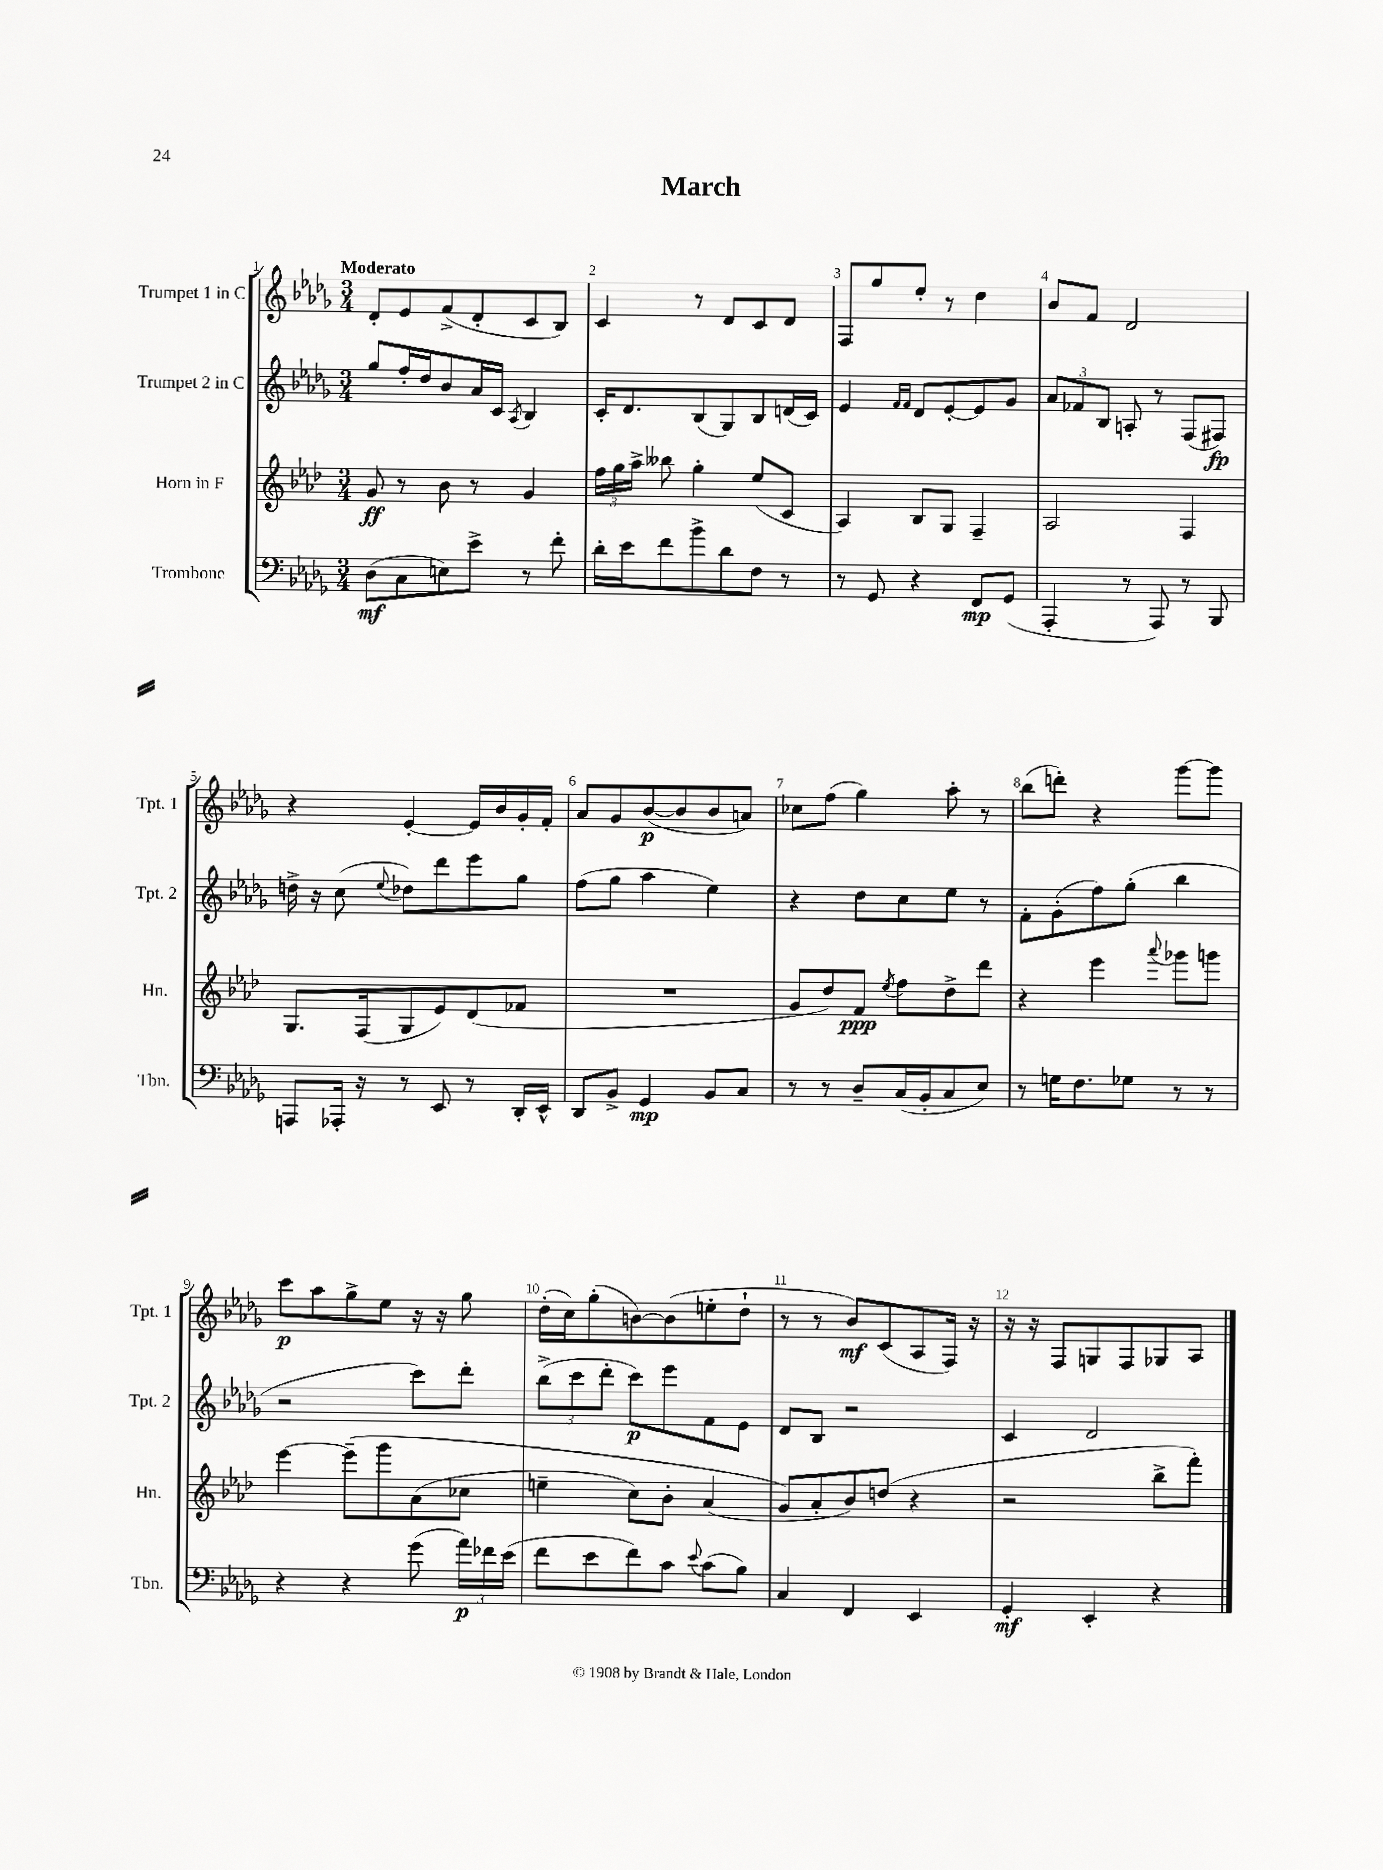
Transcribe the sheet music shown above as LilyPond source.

\header { title = "March" }
<<
\new StaffGroup <<
\new Staff = "s0" \with { instrumentName = "Trumpet 1 in C" shortInstrumentName = "Tpt. 1" } {
    \clef treble \key des \major \numericTimeSignature \time 3/4 \tempo "Moderato"
    \autoBeamOff des'8[-. ees'8 f'8->( des'8-. c'8 bes8]) |
    c'4 r8 des'8[ c'8 des'8] |
    f8[ ges''8 ees''8]-. r8 des''4 |
    bes'8[ f'8] des'2 |
    r4 ees'4~-. ees'16[ bes'16 ges'16-. f'16]-. |
    aes'8[ ges'8 bes'8~\p( bes'8 bes'8 a'8]) |
    ces''8[ f''8]( ges''4) aes''8-. r8 |
    bes''8[( d'''8]-.) r4 ges'''8[~ ges'''8] |
    c'''8[\p aes''8 ges''8-> ees''8] r16 r16 ges''8 |
    des''16[-.( c''16) ges''8-.( b'8~) b'8( e''8-. des''8]-! |
    r8 r8 bes'8[\mf) c'8( aes8 f16]) r16 |
    r16 r16 f8[ g8 f8 ges8 aes8] \bar "|." |
}
\new Staff = "s1" \with { instrumentName = "Trumpet 2 in C" shortInstrumentName = "Tpt. 2" } {
    \clef treble \key des \major \numericTimeSignature \time 3/4
    \autoBeamOff ges''8[ f''16-. des''16 bes'8 aes'16 c'16] \acciaccatura { aes8 } bes4 |
    c'16[-. des'8. bes8( ges8) bes8 d'16( c'16]) |
    ees'4 \grace { f'16[ f'16] } des'8[ ees'8~-. ees'8 ges'8] |
    \tuplet 3/2 { aes'8[ fes'8 bes8] } a8-. r8 f8[( fis8]\fp) |
    d''16-> r16 c''8( \appoggiatura { ees''8 } des''8[) des'''8 ees'''8 ges''8] |
    f''8[( ges''8] aes''4 ees''4) |
    r4 des''8[ c''8 ees''8] r8 |
    f'8[-. ges'8-.( f''8) ges''8]-.( bes''4 |
    r2 c'''8[) des'''8]-. |
    \tuplet 3/2 { bes''8[->( c'''8 des'''8]-. } c'''8[\p) ees'''8 f'8 ees'8] |
    des'8[ bes8] r2 |
    c'4 des'2 \bar "|." |
}
\new Staff = "s2" \with { instrumentName = "Horn in F" shortInstrumentName = "Hn." } {
    \clef treble \key aes \major \numericTimeSignature \time 3/4
    \autoBeamOff g'8\ff r8 bes'8 r8 g'4 |
    \tuplet 3/2 { f''16[ g''16 aes''16]-> } beses''8 g''4-. ees''8[( c'8] |
    aes4) bes8[ g8] f4-- |
    aes2 f4 |
    g8.[ f16( g8 ees'8) des'8( fes'8] |
    R2. |
    g'8[ des''8) f'8]\ppp \acciaccatura { ees''8 } f''8[ des''8-> des'''8] |
    r4 ees'''4 \appoggiatura { aes'''8 } ges'''8[ g'''8] |
    ees'''4~ ees'''8[--\( g'''8 aes'8( ces''8] |
    e''4-- c''8[) bes'8]-. aes'4( |
    g'8[\) aes'8-. bes'8) d''8]( r4 |
    r2 bes''8[-> f'''8]-.) \bar "|." |
}
\new Staff = "s3" \with { instrumentName = "Trombone" shortInstrumentName = "Tbn." } {
    \clef bass \key des \major \numericTimeSignature \time 3/4
    \autoBeamOff des8[\mf( c8 e8) ees'8]-> r8 f'8-. |
    des'16[-. ees'16 f'8 bes'8-> des'8 f8] r8 |
    r8 ges,8 r4 f,8[\mp ges,8]( |
    aes,,4-. r8 aes,,8) r8 bes,,8 |
    a,,8[ aes,,16]-. r16 r8 ees,8 r8 des,16[-. ees,16]-^ |
    des,8[ bes,8]-> ges,4\mp bes,8[ c8] |
    r8 r8 des8[-- c16( bes,16-. c8 ees8]) |
    r8 g16[ f8. ges8] r8 r8 |
    r4 r4 ges'8( \tuplet 3/2 { aes'16[\p) fes'16 ees'16]( } |
    f'8[ ees'8 f'8) c'8] \appoggiatura { ees'8 } c'8[( bes8]) |
    c4 f,4 ees,4 |
    ges,4-.\mf ees,4-. r4 \bar "|." |
}
>>
>>
\layout { \context { \Score \override BarNumber.break-visibility = ##(#f #t #t) barNumberVisibility = #all-bar-numbers-visible } }
